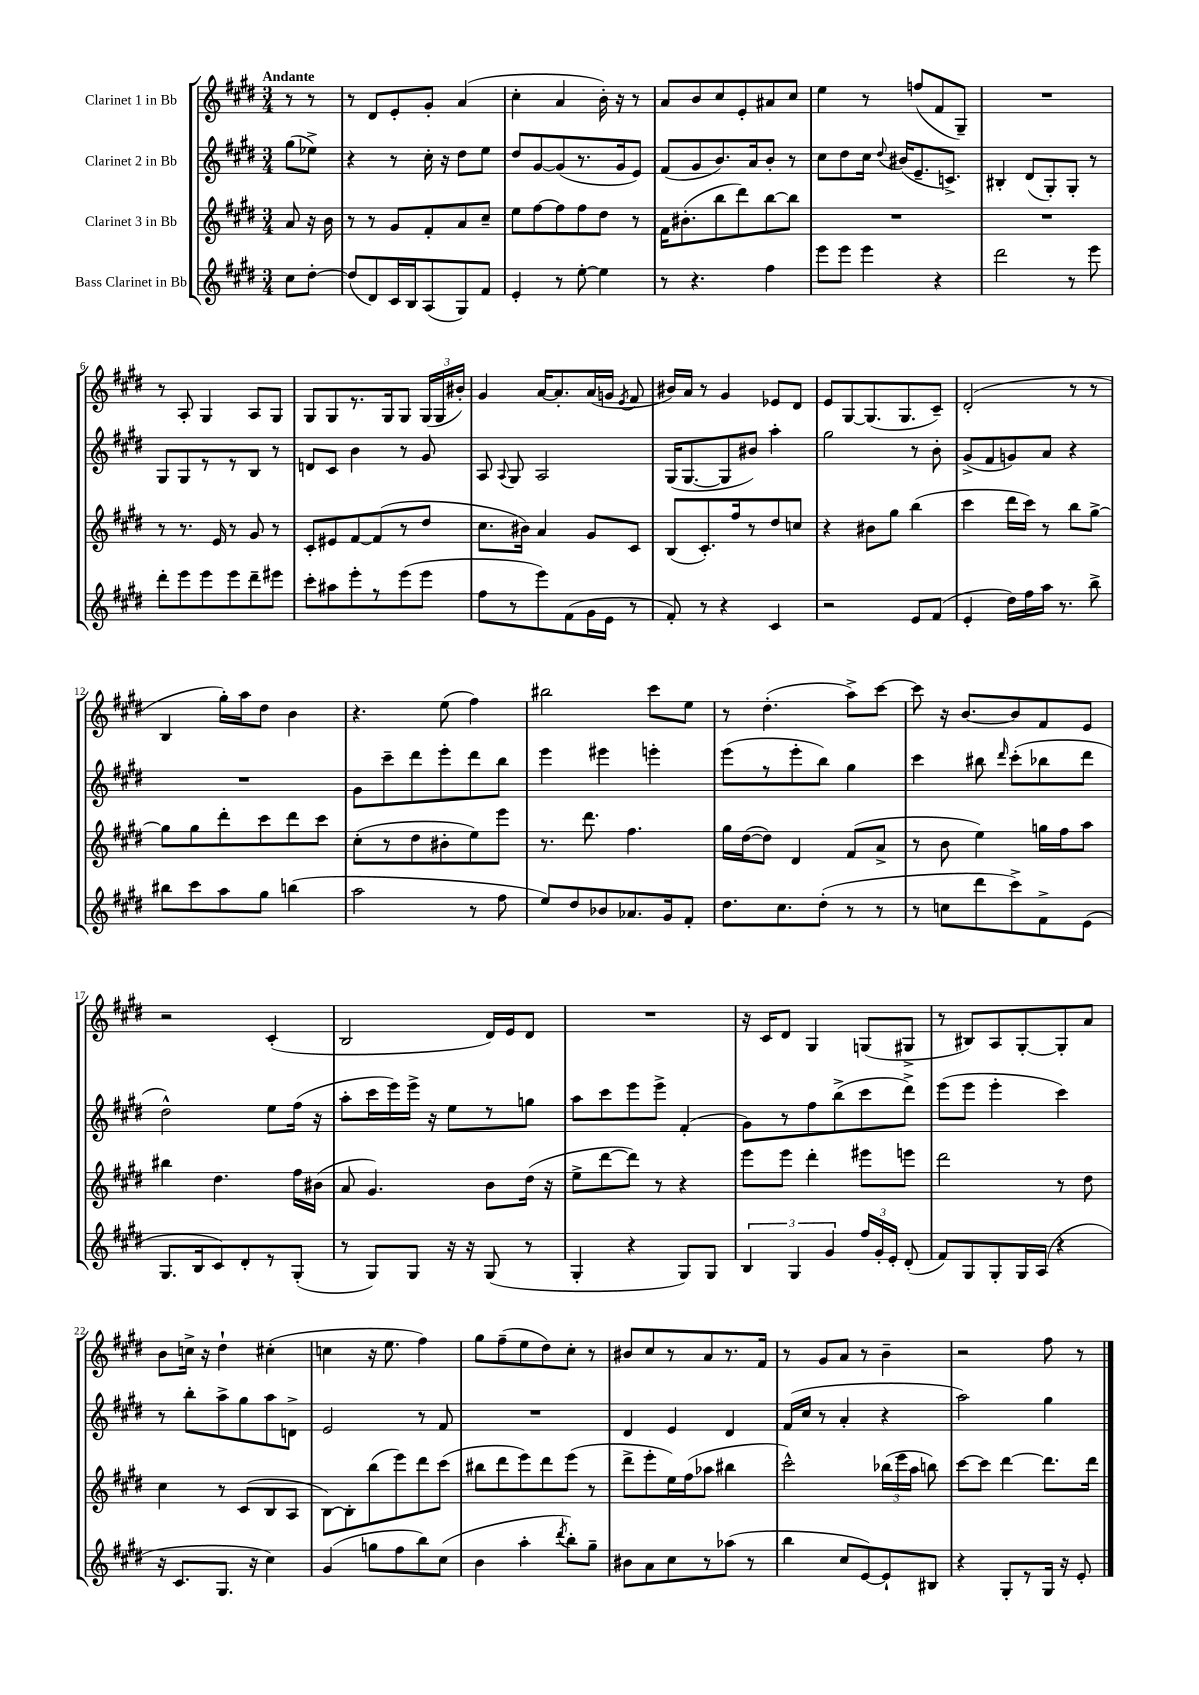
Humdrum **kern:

**kern	**kern	**kern	**kern
*part4	*part3	*part2	*part1
*staff4	*staff3	*staff2	*staff1
*I"Bass Clarinet in Bb	*I"Clarinet 3 in Bb	*I"Clarinet 2 in Bb	*I"Clarinet 1 in Bb
*clefG2	*clefG2	*clefG2	*clefG2
*k[f#c#g#d#]	*k[f#c#g#d#]	*k[f#c#g#d#]	*k[f#c#g#d#]
*M3/4	*M3/4	*M3/4	*M3/4
=	=	=	=
!	!	!	!LO:TX:a:B:t=Andante
8cc#\L	8a/	(8gg#\L	8r
[8dd#'\J	16r	8ee-X^\J)	8r
.	16b\	.	.
=1	=1	=1	=1
(8dd#/L]	8r	4r	8r
8d#/)	8r	.	8d#/L
16c#/L	8g#/L	8r	8e'/
16B/J	.	.	.
(8A/	8f#'/	16cc#'\	8g#'/J
.	.	16r	.
8G#/)	8a/	8dd#\L	(4a/
8f#/J	8cc#~/J	8ee\J	.
=2	=2	=2	=2
4e'/	8ee\L	8dd#/L	4cc#'\
.	[8ff#\	[8g#/	.
8r	8ff#\]	(8g#/]	4a/
[8ee'\	8ff#\	8.r	.
4ee\]	8dd#\J	.	16b'\)
.	.	16g#/k	16r
.	8r	8e/J)	8r
=3	=3	=3	=3
8r	16f#\KL	(8f#/L	8a/L
.	(8.b#X'\	.	.
4.r	.	8g#/	8b/
.	8bb\	8.b/)	8cc#/
.	8ddd#\)	.	8e'/
.	.	16a/k	.
4ff#\	[8bb\	8b'/J	8a#X/
.	8bb\J]	8r	8cc#/J
=4	=4	=4	=4
8eee\L	2.r	8cc#\L	4ee\
8eee\J	.	8dd#\	.
4eee\	.	16cc#\Jk	8r
.	.	8qqdd#/	.
.	.	(16b#X/KL	.
.	.	8.e~/	(8ffn/L
4r	.	.	8f#/
.	.	8.cn^/J)	.
.	.	.	8G#~/J)
=5	=5	=5	=5
2ddd#\	2.r	4B#X'/	2.r
.	.	(8d#/L	.
.	.	8G#'/)	.
8r	.	8G#'/J	.
8eee\	.	8r	.
!!LO:LB:g=z
=6	=6	=6	=6
8ddd#'\L	8r	8G#/L	8r
8eee\	8.r	8G#/	8A'/
8eee\	.	8r	4G#/
.	16e/	.	.
8eee\	8r	8r	.
8ddd#~\	8g#/	8B/J	8A/L
8eee#X\J	8r	8r	8G#/J
=7	=7	=7	=7
8ccc#'\L	8c#'/L	8dn/L	8G#/L
8aa#X\	8e#X/	8c#/J	8G#/
8eee'\	[8f#/	4b\	8.r
8r	(8f#/]	.	.
.	.	.	16G#/k
(8eee\	8r	8r	8G#/J
8eee\J	8dd#/J	8g#/	(24G#/LL
.	.	.	24G#/
.	.	.	24b#X'/JJ)
=8	=8	=8	=8
8ff#\L	8.cc#\L	8A/	4g#/
.	.	8qqA/	.
8r	.	8G#/	.
.	16b#X\Jk)	.	.
8eee\)	4a/	2A/	[16a/KL
.	.	.	8.a'/]
(8f#\	.	.	.
16g#\L	8g#/L	.	(16a/L
16e\JJ	.	.	16gn/JJ
.	.	.	8qe/
8r	8c#/J	.	8f#/
=9	=9	=9	=9
8f#'/)	(8B/L	(16G#/KL	16b#X/LL)
.	.	[8.G#/	16a/JJ
8r	8.c#'/)	.	8r
4r	.	8G#/]	4g#/
.	16ff#/k	.	.
.	8r	8b#X/J)	.
4c#/	8dd#/	4aa'\	8e-X/L
.	8ccn/J	.	8d#/J
=10	=10	=10	=10
2r	4r	2gg#\	8e/L
.	.	.	[8G#/
.	8b#X\L	.	(8.G#/]
.	8gg#\J	.	.
.	.	.	8.G#/
8e/L	(4bb\	8r	.
(8f#/J	.	8b'\	8c#~/J)
=11	=11	=11	=11
4e'/	4ccc#\	(8g#^/L	(2d#'/
.	.	8f#/	.
16dd#\LL)	16ddd#\LL	8gn/)	.
16ff#\	16ccc#\JJ)	.	.
16aa\JJ	8r	8a/J	.
8.r	.	.	.
.	8bb\L	4r	8r
8bb^\	[8gg#^\J	.	8r
!!LO:LB:g=z
=12	=12	=12	=12
8bb#X\L	8gg#\L]	2.r	4B/
8ccc#\	8gg#\	.	.
8aa\	8ddd#'\	.	16gg#'\LL)
.	.	.	16aa\J
8gg#\J	8ccc#\	.	8dd#\J
(4bbn\	8ddd#\	.	4b\
.	8ccc#\J	.	.
=13	=13	=13	=13
2aa\	(8cc#'\L	8g#\L	4.r
.	8r	8ccc#~\	.
.	8dd#\	8ddd#\	.
.	8b#X'\	8eee'\	(8ee\
8r	8ee\)	8ddd#\	4ff#\)
8ff#\	8eee\J	8bb\J	.
=14	=14	=14	=14
8ee/L)	8.r	4eee\	2bb#X\
8dd#/	.	.	.
.	8.ddd#\	.	.
8b-X/	.	4eee#X\	.
8.a-X/	4.ff#\	.	.
.	.	4eeen'\	8ccc#\L
16g#/k	.	.	.
8f#'/J	.	.	8ee\J
=15	=15	=15	=15
8.dd#\L	16gg#\LL	(8eee\L	8r
.	([16dd#\J	.	.
.	8dd#\J])	8r	(4.dd#'\
8.cc#\	.	.	.
.	4d#/	8eee'\	.
(8dd#'\J	.	8bb\J)	.
8r	(8f#/L	4gg#\	8aa^\L)
8r	8a^/J	.	[8ccc#\J
=16	=16	=16	=16
8r	8r	4ccc#\	8ccc#\]
8ccn\L	8b\	.	16r
.	.	.	[8.b/L
8ddd#\	4ee\)	8bb#X\	.
.	.	16qqddd#/	.
8ccc#^\)	.	(8ccc#'\L	8b/]
8f#^\	16ggn\LL	8bb-X\	8f#/
.	16ff#\J	.	.
(8e\J	8aa\J	8ddd#\J	8e/J
!!LO:LB:g=z
=17	=17	=17	=17
8.G#/L	4bb#X\	2dd#^^\)	2r
16B/k	.	.	.
8c#/)	4.dd#\	.	.
8d#'/	.	.	.
8r	.	8ee\L	(4c#'/
(8G#'/J	16ff#\LL	(16ff#\Jk	.
.	(16b#X\JJ	16r	.
=18	=18	=18	=18
8r	8a/	8aa'\L	2B/
8G#/L)	4.g#/)	16ccc#\L	.
.	.	16eee\)	.
8G#/J	.	16eee^\JJ	.
.	.	16r	.
16r	.	8ee\L	.
16r	.	.	.
(8G#/	8b\L	8r	16d#/LL)
.	.	.	16e/J
8r	(16dd#\Jk	8ggn\J	8d#/J
.	16r	.	.
=19	=19	=19	=19
4G#'/	8ee^\L	8aa\L	2.r
.	[8ddd#\	8ccc#\	.
4r	8ddd#\J])	8eee\	.
.	8r	8eee^\J	.
8G#/L)	4r	(4f#'/	.
8G#/J	.	.	.
=20	=20	=20	=20
6B/	8eee\L	8g#\L)	16r
.	.	.	16c#/KL
.	8eee\J	8r	8d#/J
6G#/	.	.	.
.	4ddd#'\	8ff#\	4G#/
6g#/	.	.	.
.	.	(8bb^\	.
24ff#/LL	8eee#X\L	8ccc#\	(8Gn/L
24g#'/	.	.	.
24e'/JJ	.	.	.
(8d#'/	8eeen\J	8ddd#^\J)	8G#X^/J
=21	=21	=21	=21
8f#/L)	2ddd#\	(8eee\L	8r
8G#/	.	8eee\J	8B#X/L)
8G#'/	.	4eee'\	8A/
16G#/L	.	.	[8G#'/
(16A/JJ	.	.	.
4r	8r	4ccc#\)	8G#'/]
.	8dd#\	.	8a/J
!!LO:LB:g=z
=22	=22	=22	=22
16r	4cc#\	8r	8b\L
8.c#/L	.	.	.
.	.	8bb'\L	16ccn^\Jk
.	.	.	16r
8.G#/J	8r	8aa^\	4dd#`\
.	(8c#/L	8gg#\	.
16r	.	.	.
4cc#\)	8B/	8aa\	(4cc#X'\
.	8A/J	8dn^\J	.
=23	=23	=23	=23
(4g#/	[8B\L)	2e/	4ccn\
.	8B'\]	.	.
8ggn\L	(8bb\	.	16r
.	.	.	8.ee\
8ff#\	8eee\)	.	.
8bb\)	8ddd#\	8r	4ff#\)
(8cc#\J	(8ccc#\J	8f#/	.
=24	=24	=24	=24
4b\	8bb#X\L	2.r	8gg#\L
.	8ddd#\	.	(8ff#~\
4aa'\	8eee\)	.	8ee\
.	8ddd#\	.	8dd#\)
8qddd#/	.	.	.
8bb'\L)	(8eee\J	.	8cc#'\J
8gg#~\J	8r	.	8r
=25	=25	=25	=25
8b#X\L	8ddd#^\L	4d#/	8b#X/L
8a\	8eee'\	.	8cc#/
8cc#\	16ee\L)	4e/	8r
.	(16ff#\J	.	.
8r	8aa-X\J	.	8a/
(8aa-X\J	4bb#X\	4d#/	8.r
8r	.	.	.
.	.	.	16f#/Jk
=26	=26	=26	=26
4bb\	2ccc#^^\)	(16f#/LL	8r
.	.	16cc#/JJ	.
.	.	8r	8g#/L
8cc#/L	.	4a'/	8a/J
[8e/)	.	.	8r
8e`/]	(24bb-X\LL	4r	4b~\
.	24eee\	.	.
.	24aa\JJ	.	.
8B#X/J	8bbn\)	.	.
=27	=27	=27	=27
4r	[8ccc#\L	2aa\)	2r
.	8ccc#\J]	.	.
8G#'/L	[4ddd#\	.	.
8r	.	.	.
16G#/Jk	8.ddd#\L]	4gg#\	8ff#\
16r	.	.	.
8e'/	.	.	8r
.	16ddd#\Jk	.	.
==	==	==	==
*-	*-	*-	*-
